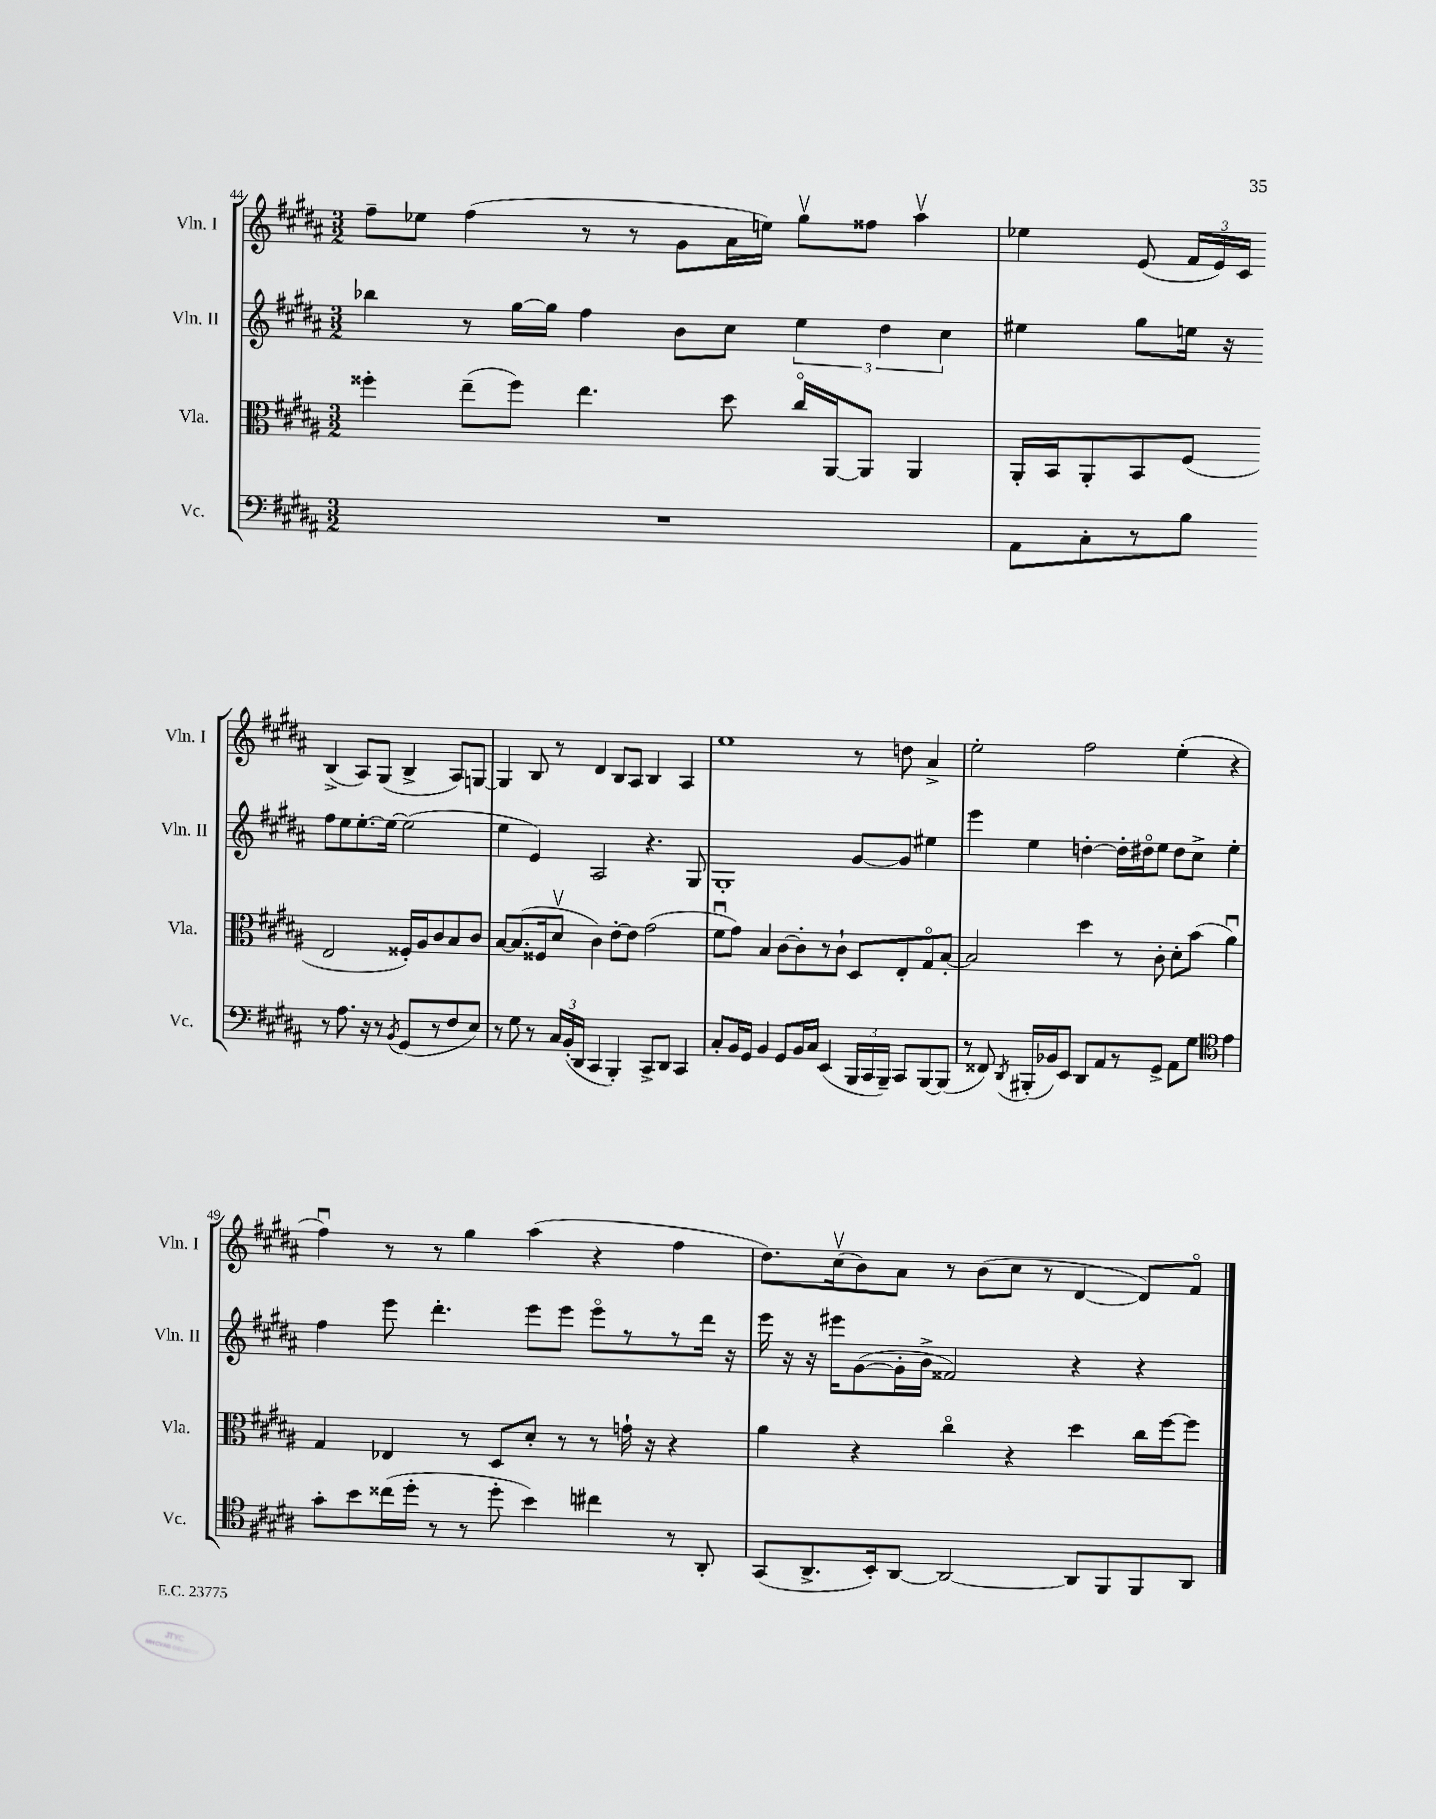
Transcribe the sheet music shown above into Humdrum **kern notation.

**kern	**kern	**kern	**kern
*staff4	*staff3	*staff2	*staff1
*clefF4	*clefC3	*clefG2	*clefG2
*k[f#c#g#d#a#]	*k[f#c#g#d#a#]	*k[f#c#g#d#a#]	*k[f#c#g#d#a#]
*M3/2	*M3/2	*M3/2	*M3/2
1.r	4ff##'\	4bb-\	8ff#~\L
.	.	.	8ee-\J
.	(8ee~\L	8r	(4ff#\
.	8ff##\J)	[16gg#\LL	.
.	.	16gg#\]JJ	.
.	4.ee\	4ff#\	8r
.	.	.	8r
.	.	8b\L	8g#\L
.	8dd#\	8cc#\J	16a#\L
.	.	.	16ee\JJ)
.	16cc#o/LL	6ee\	8gg#v\L
.	[16AA#/J	.	.
.	8AA#/]J	.	8ff##\J
.	.	6dd#\	.
.	4AA#/	.	4aa#v\
.	.	6cc#\	.
=	=	=	=
8AA#\L	16AA#'/LL	4ee#\	4ee-\
.	16BB/J	.	.
8C#'\	8AA#'/	.	.
8r	8BB/	8gg#\L	(8e/
8B\J	(8F#/J	16ee\Jk	24f#/LL
.	.	.	24e/)
.	.	16r	.
.	.	.	24c#/JJ
8r	2E/	8ff#\L	(4B^/
8.A#\	.	8ee\	.
.	.	[8.ee'\	8A#/L)
16r	.	.	.
8r	.	.	(8G#/J
.	.	16ee\_Jk	.
8qBB/	.	.	.
(8GG#/L	16F##'/LL)	(2ee\]	4B^/
.	16A#/J	.	.
8r	8c#/	.	.
8F#/	8B/	.	8A#/L)
8E/J)	8c#/J	.	[8G/J
=	=	=	=
8r	[8B/L	4ee\	4G/]
8G#\	(8.B/]	.	.
8r	.	4e/)	8B/
.	16F##/k	.	.
24C#/LL	8d#v/J	.	8r
(24BB'/	.	.	.
24DD#/JJ	.	.	.
4CC#/	4c#\)	2A#/	4d#/
4BBB'/)	[8e'\L	.	8B/L
.	8e\]J	.	8A#/J
8CC#^/L	(2g#\	4.r	4B/
8DD#/J	.	.	.
4CC#/	.	.	4A#/
.	.	8G#/	.
=	=	=	=
8C#'/L	8f#u\L	1G#'	1ee
16BB/L	8g#\J)	.	.
16GG#/JJ	.	.	.
4BB/	4B/	.	.
8GG#/L	[8c#\L	.	.
16BB/L	8c#'\]	.	.
16C#/JJ	.	.	.
(4EE/	8r	.	.
.	8c#`\J	.	.
24BBB/LL	8D#/L	[8g#/L	8r
24CC#/	.	.	.
24BBB~/JJ)	.	.	.
8CC#/L	8E'/	8g#/]J	8dd\
[8BBB/	8G#o/	4ee#\	4a#^/
(8BBB/]J	[8B'/J	.	.
=	=	=	=
8r	2B/]	4eee\	2ee'\
8FF##/)	.	.	.
8qDD#/	.	.	.
(16BBB#'/LL	.	4ee\	.
16BB-/J)	.	.	.
8EE/J	.	.	.
8DD#/L	4dd#\	[4dd'\	2ff#\
8AA#/	.	.	.
8r	8r	16dd'\]LL	.
.	.	16dd#o\J	.
8GG#^/J	8c#'\	8ee\J	.
8AA#\L	8d#'\L	8dd#\L	(4ee'\
8G#\J	(8b\J	8cc#^\J	.
*clefC4	*	*	*
4e\	4a#u\)	4ee'\	4r
=	=	=	=
8g#'\L	4G#/	4ff#\	4ff#u\)
8b\	.	.	.
(16cc##\L	4E-/	8eee\	8r
16dd#'\JJ	.	.	.
8r	.	4.ddd#'\	8r
8r	8r	.	4gg#\
8dd#'\	8D#/L	.	.
4b\)	8d#'/J	8eee\L	(4aa#\
.	8r	8eee\J	.
4cc#\	8r	8eeeo\L	4r
.	16g`\	8r	.
.	16r	.	.
8r	4r	8r	4ff#\
8AA#'/	.	16ddd#\Jk	.
.	.	16r	.
=	=	=	=
(8GG#/L	4a#\	16eee\	8.dd#\L)
.	.	16r	.
8.AA#^/	.	16r	.
.	.	16eee#\LK	(16cc#v\k
.	4r	([8g#\	8b\)
16BB'/k)	.	.	.
[8AA#/J	.	16g#'\]L	8a#\J
.	.	16b^\JJ	.
2AA#/_	4cc#o\	2f##/)	8r
.	.	.	(8b\L
.	4r	.	8cc#\J
.	.	.	8r
8AA#/]L	4dd#\	4r	[4d#/
8FF#/	.	.	.
8FF#/	16cc#\LL	4r	8d#/]L)
.	[16ff#\J	.	.
8AA#/J	8ff#\]J	.	8f#o/J
==	==	==	==
*-	*-	*-	*-
